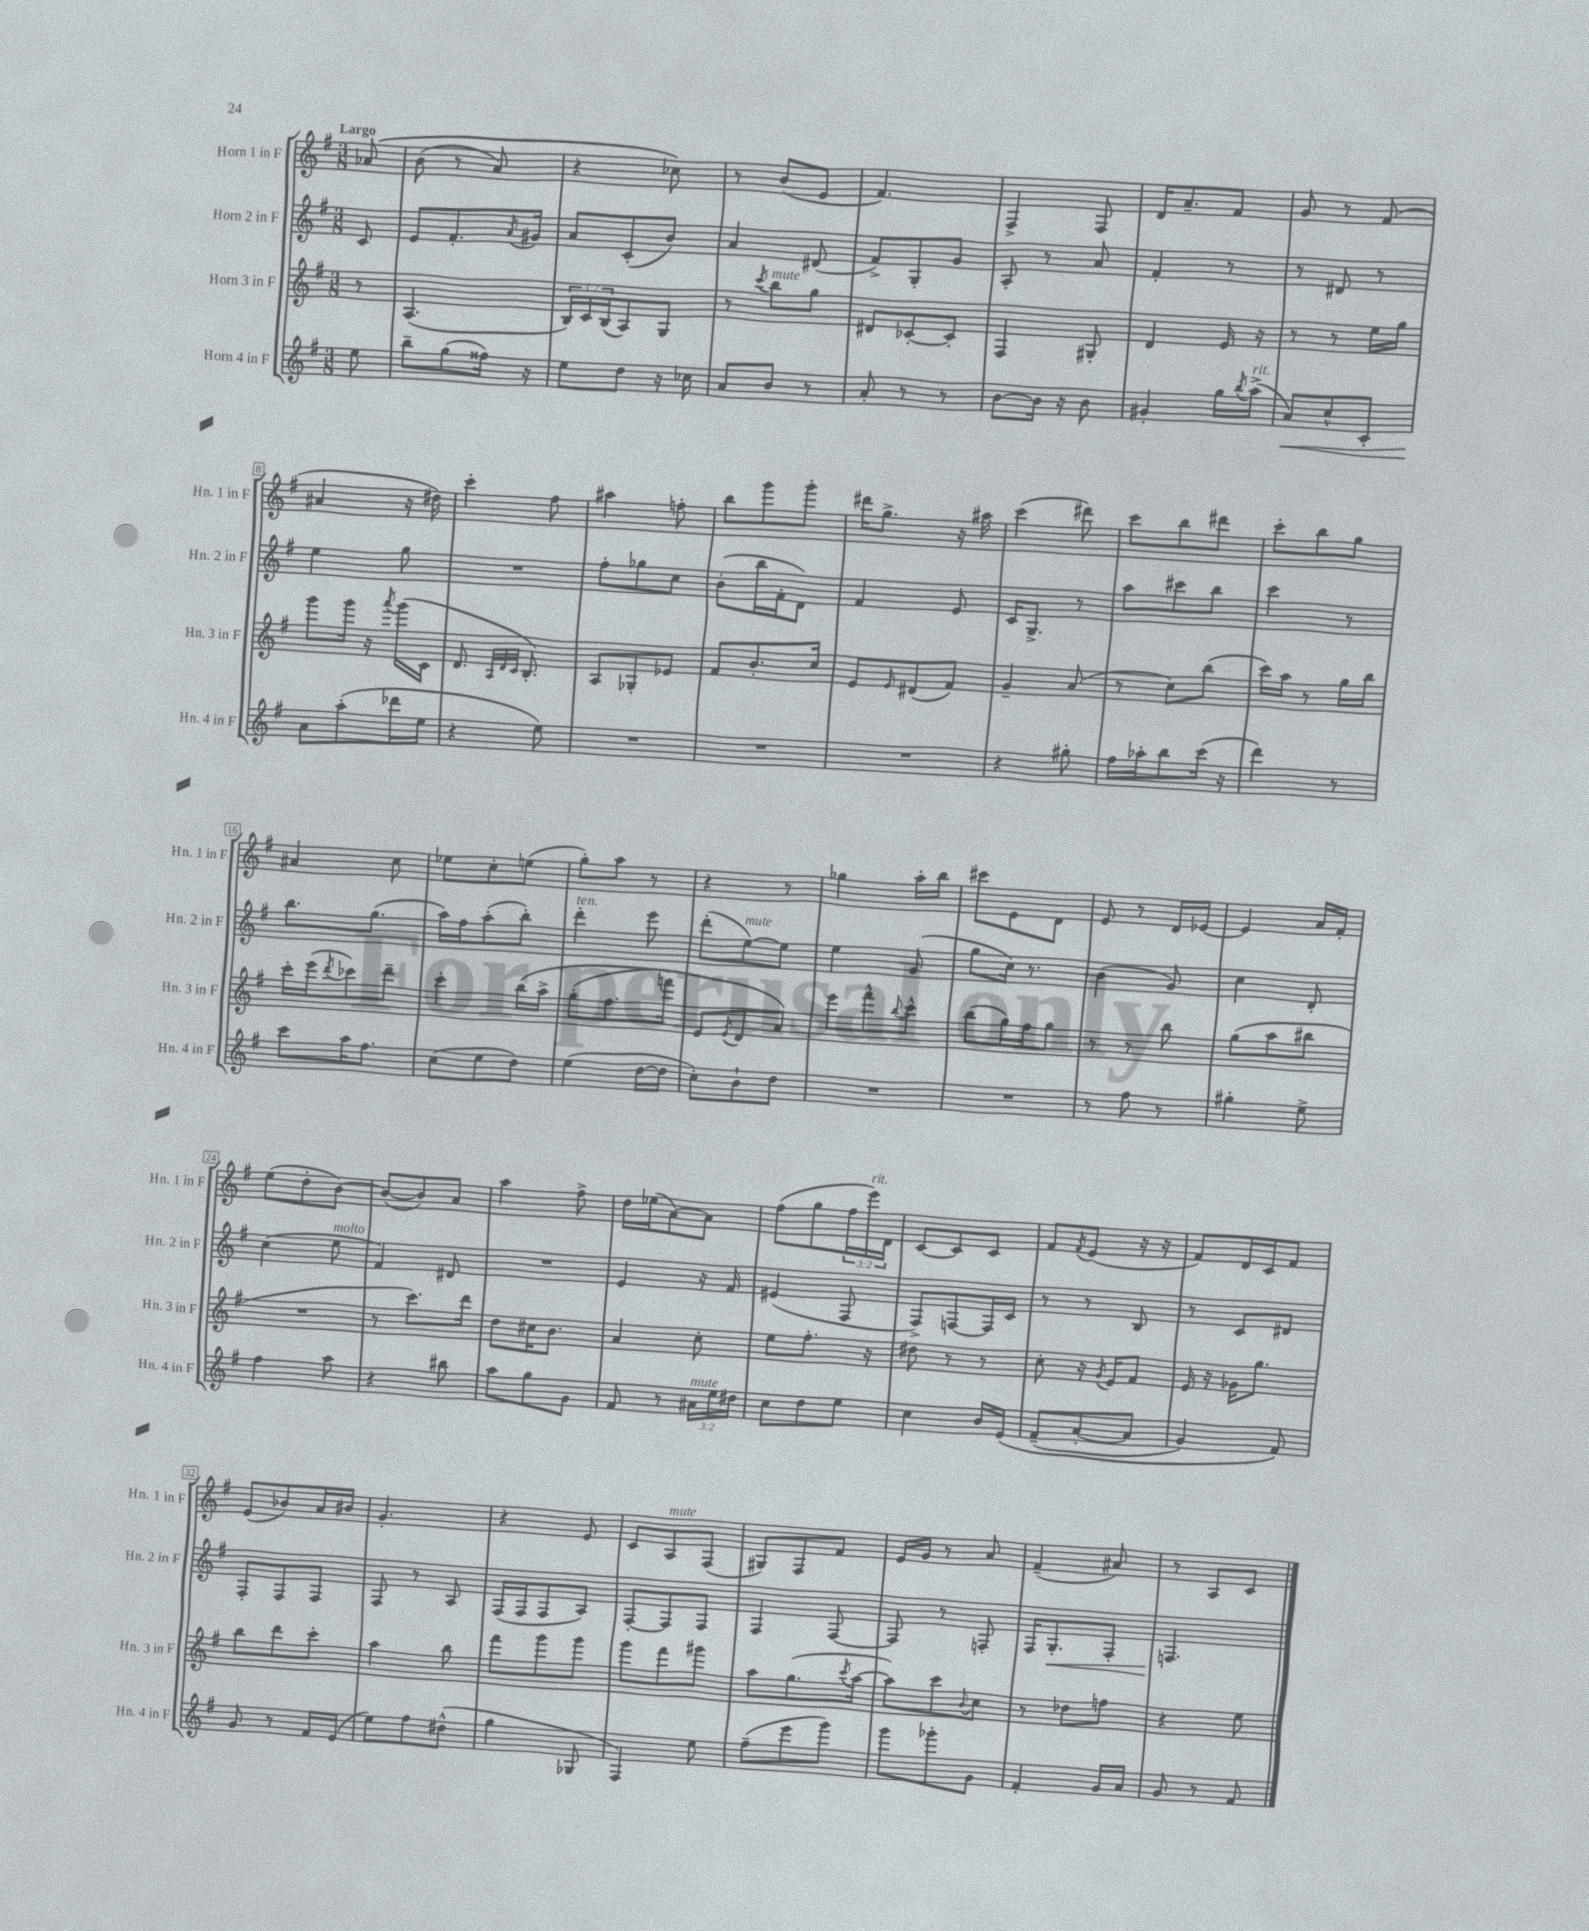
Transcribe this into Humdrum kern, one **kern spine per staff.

**kern	**kern	**kern	**kern
*staff4	*staff3	*staff2	*staff1
*clefG2	*clefG2	*clefG2	*clefG2
*k[f#]	*k[f#]	*k[f#]	*k[f#]
*M3/8	*M3/8	*M3/8	*M3/8
8ee	8r	8c	&(8a-
=	=	=	=
8bb~	(4.A	8e	(8b
(8gg	.	8.f#'	8r
16ff##)	.	.	8a)
.	.	8qa	.
16r	.	16g#	.
=	=	=	=
8ee	24B)	8a	4r
.	24c	.	.
.	(24B	.	.
8dd	8A)	(8c'	.
16r	8G	8b)	8cc-&)
16cc-	.	.	.
=	=	=	=
8a	8r	4a	8r
.	8qccc	.	.
8b	8bb	.	(8b
8r	8gg	(8d#	8e
=	=	=	=
8a'	8d#	8f#^)	4.f#)
8r	[8c-'	8G'	.
8r	8c-']	8g	.
=	=	=	=
[8b	4F#	8A'	4F#^
16b]	.	8r	.
16r	.	.	.
8b	8G#'	8a	8F#
=	=	=	=
4g#'	4d	4f#'	16d
.	.	.	8.a~
16gg	16e	8r	8f#
8qbb	.	.	.
(16aa^	16r	.	.
=	=	=	=
8a)	8r	8r	8g
8cc^^	8r	8d#	8r
8c'	16ee	8r	(8f#
.	16gg	.	.
=	=	=	=
8a	8ggg	4ee	4a#
(8aa'	16ggg	.	.
.	16r	.	.
.	8qaaa	.	.
16ddd-	(16ggg	8gg	16r
16ee	16c	.	16dd#)
=	=	=	=
4r	8.d	4.r	4ccc'
.	32qqA	.	.
.	32qqd	.	.
.	32qqc	.	.
.	8.B')	.	.
8ee)	.	.	8ff#
=	=	=	=
4.r	8A	8ff#'	4aa#
.	8G-'	8gg-	.
.	8e-	8cc	8ff'
=	=	=	=
4.r	8f#	(8b'	8bb
.	8.b'	16bb	8ggg
.	.	16f#'	.
.	.	8d)	8ggg'
.	16cc	.	.
=	=	=	=
4.r	8e	4f#	16ddd#
.	.	.	8.gg^
.	16qqe	.	.
.	(8d#	.	.
.	8f#)	8e	16r
.	.	.	16aa#
=	=	=	=
4r	4g~	16c	(4ccc
.	.	8.G^	.
8gg#'	(8a	8r	8ddd#)
=	=	=	=
16ff#	8r	8aa	8ccc
16aa-'	.	.	.
8bb	8cc)	8ccc#	8bb
(16ccc	(8bb	8bb	8ddd#
16r	.	.	.
=	=	=	=
4ddd)	16ccc)	4ccc	8ccc'
.	16aa	.	.
.	8r	.	8bb
8r	16gg	8r	8gg
.	16bb	.	.
=	=	=	=
8ccc	16ccc'	8.bb	4a#
.	(16eee	.	.
.	8qddd	.	.
16aa	8ccc-)	.	.
8.ff#	.	(8.gg	.
.	8ddd~	.	8cc
=	=	=	=
(8cc	4ccc'	16aa)	8ee-
.	.	16ff#	.
8ee	.	(8aa'	8cc'
8dd)	&(16bb	8bb')	(8ee
.	16aa^	.	.
=	=	=	=
(4ee	(8gg'	4ddd'	8gg')
.	8.ff#	.	8aa
[16dd	.	8eee	8r
16dd]	16fff)	.	.
=	=	=	=
8cc')	8e	(8ddd'	4r
.	8qe	.	.
8b`	8d	[8ee)	.
8dd	8a&)	8ee]	8r
=	=	=	=
4.r	8eee	4ee	4gg-
.	8fff#^^	.	.
.	8qqbb	.	.
.	8ccc^^	(8g	16aa'
.	.	.	16bb
=	=	=	=
4.r	(8bb	8gg	8ccc#
.	16gg)	16cc)	8e
.	16ff#	8.r	.
.	8gg	.	8d
=	=	=	=
8r	8r	(4b	8e
8ff#	8r	.	8r
8r	8bb	8g)	16d
.	.	.	[16e-
=	=	=	=
4gg#'	(8gg	4cc	4e-]
.	8aa	.	.
8ee^	8bb#	8d'	16a
.	.	.	16f#'
=	=	=	=
4ff#	4.r	(4cc	(8ee
.	.	.	8dd'
8aa	.	8ee	[8b)
=	=	=	=
4r	8r	4f#)	(8b_
.	8.ccc)	.	8b])
8bb#	.	8d#	8a
.	16ddd	.	.
=	=	=	=
8aa	8dd	4.r	4aa
8gg	16cc#	.	.
.	8.b	.	.
8g	.	.	8ff#^
=	=	=	=
8f#	4a	4e	16dd
.	.	.	(16ee-
8r	.	.	[8a)
24a#	8cc'	16r	8a]
24ee	.	.	.
.	.	16f#	.
24dd#	.	.	.
=	=	=	=
8cc	8ee	(4e#	(8ff#
8dd	8.ff#'	.	8gg
8ee	.	8F#	24ff#
.	.	.	24eee)
.	16r	.	.
.	.	.	24d
=	=	=	=
4cc	8dd#	8F#^)	[8c
.	8r	[8F	8c]
16b	8r	16F]	8c
&(16e	.	16c	.
=	=	=	=
(8f#~	8cc'	8r	8f#
.	.	.	8qf#
[8a'	16r	8r	(8e
.	8qg	.	.
.	16e	.	.
8a]	8f#	8B	16r
.	.	.	16r
=	=	=	=
4g)	16e	8r	8f#)
.	16r	.	.
.	16g-	8c	16d
.	8.gg	.	16c
8f#&)	.	8d#	8f#
=	=	=	=
8g	8bb	8F#'	(8e
8r	8ddd	8F#	8b-)
16f#	8ccc'	8F#	16a
(16e	.	.	16b#
=	=	=	=
8ee)	4aa	8F#	4.g'
8ff#	.	8r	.
(8dd#^^	8bb	8A	.
=	=	=	=
4gg	8fff#	(16F#	4r
.	.	16F#	.
.	8ggg	8F#	.
8G-	8ggg	8A)	8e
=	=	=	=
4F#)	8ggg	[8F#'	8c
.	8fff#	8F#]	8A
8ee	8ggg#	8F#	(8F#
=	=	=	=
(8ff#~	8aa	4F#	8G#)
8eee	(8.gg	.	8F#
8ggg)	.	[8F#	8f#
.	8qccc	.	.
.	[16aa	.	.
=	=	=	=
8ggg	8aa])	8F#]	16e
.	.	.	16g
8ggg-'	8ccc	8r	8r
.	8qqb	.	.
8g	8cc	8F'	8a
=	=	=	=
4f#'	8r	16F#	(4f#~
.	.	8.G'	.
.	8dd-	.	.
16g	8ff	8F#'	8a#)
16a	.	.	.
=	=	=	=
8g	4r	4.F	8r
8r	.	.	8A
8f#	8ee	.	8c
==	==	==	==
*-	*-	*-	*-
